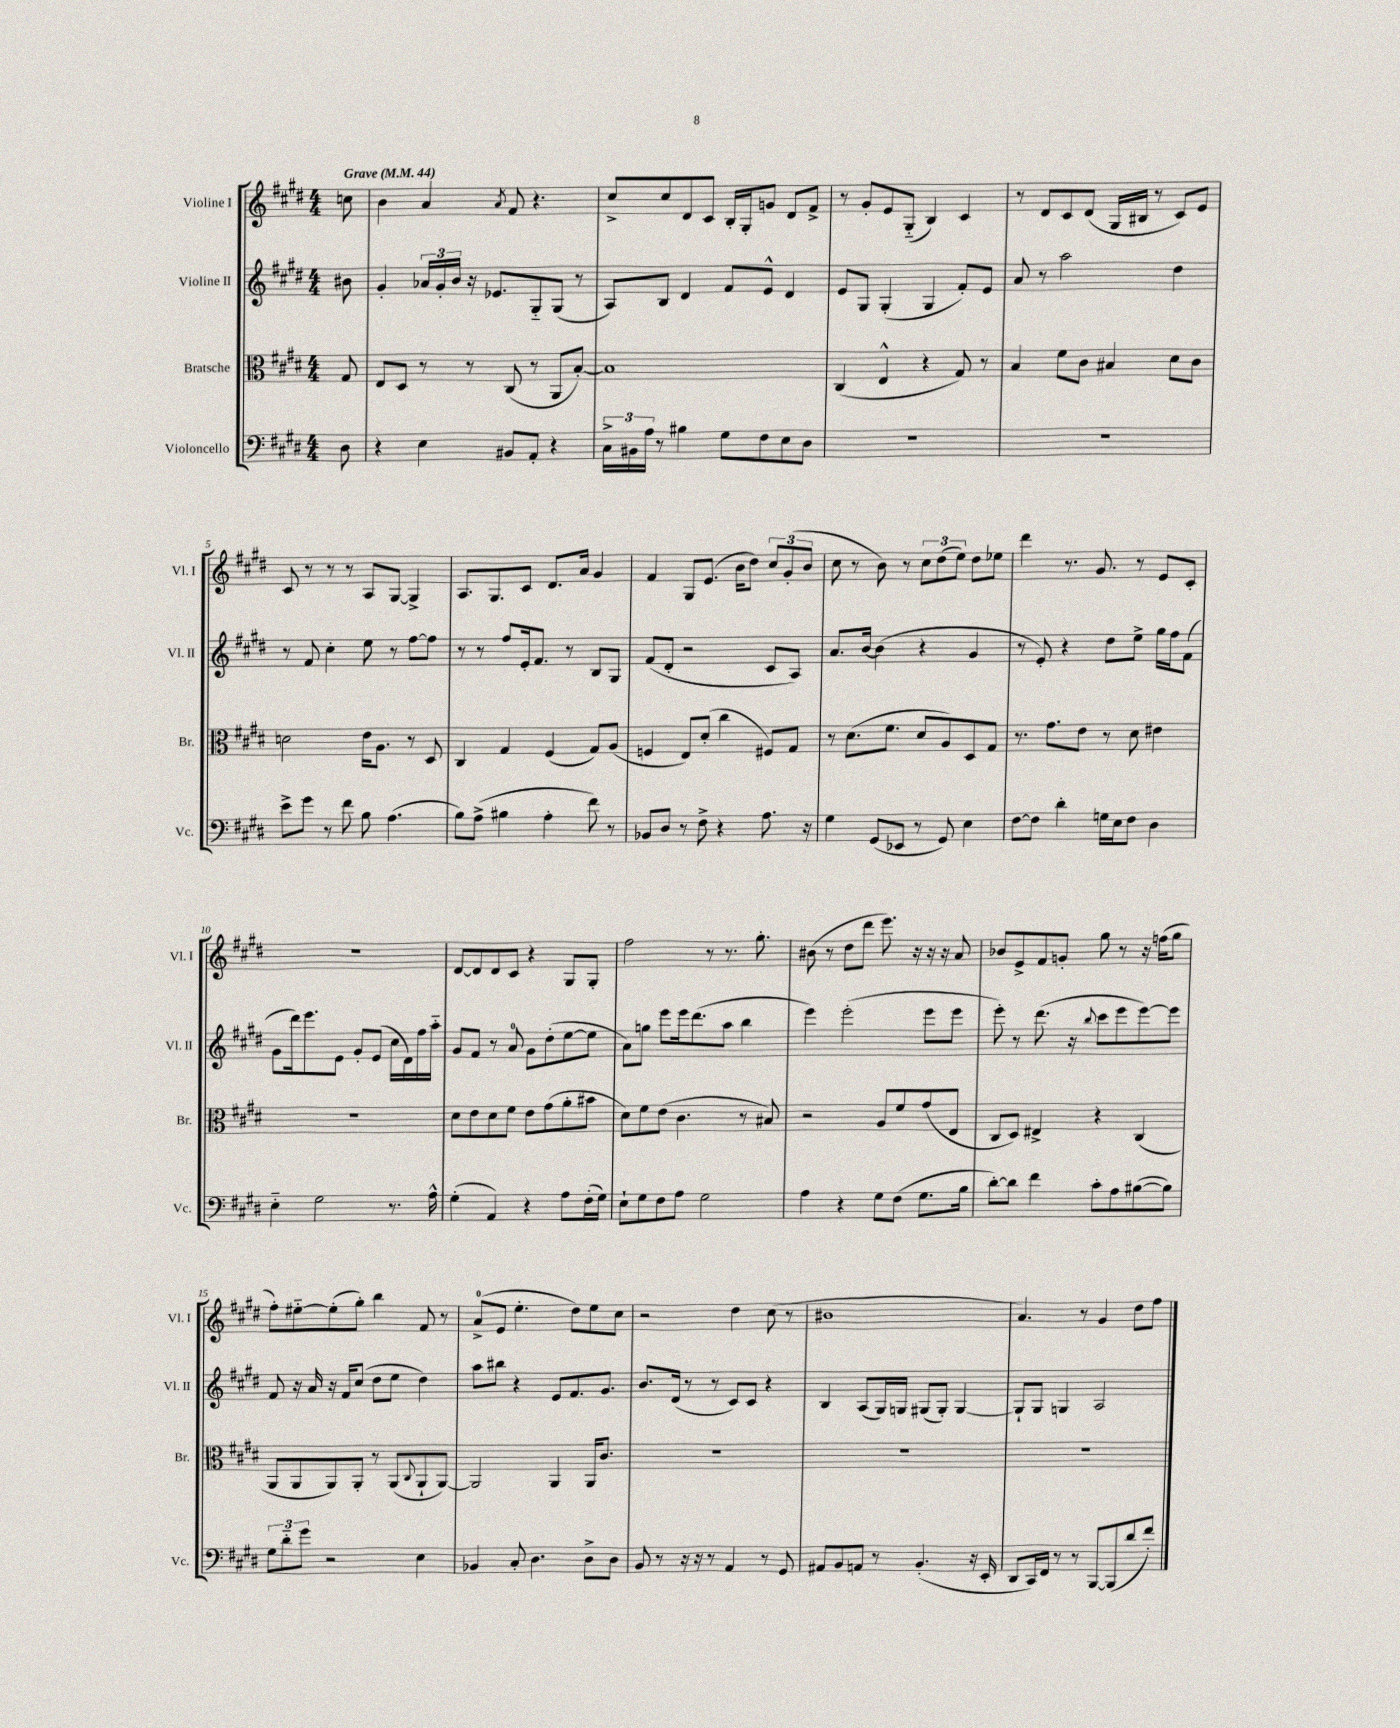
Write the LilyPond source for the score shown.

<<
\new StaffGroup <<
\new Staff = "s0" \with { instrumentName = "Violine I" shortInstrumentName = "Vl. I" } {
    \clef treble \key e \major \numericTimeSignature \time 4/4 \partial 8 \tempo "Grave" 4 = 44
    c''8 |
    b'4 a'4 \acciaccatura { a'8 } fis'8 r4. |
    cis''8-> cis''8 dis'8 cis'8 b16-. gis16-. g'8 dis'8 fis'8-> |
    r8 gis'8-. e'8 gis8-_( b4) cis'4 |
    r8 dis'8 cis'8 dis'8( gis16 bis16 r8 cis'8) e'8 |
    cis'8 r8 r8 r8 a8 gis8~ gis4-> |
    a8. gis8. cis'8 dis'8. a'16 gis'4 |
    fis'4 gis8 e'8.( b'16 dis''8) \tuplet 3/2 { cis''8 gis'8-.( b'8 } |
    cis''8 r8 b'8) r8 \tuplet 3/2 { cis''8 dis''8( e''8) } dis''8 ees''8 |
    dis'''4 r8. gis'8. r8 e'8 cis'8-. |
    R1 |
    dis'8~ dis'8 dis'8 cis'8 r4 gis8 gis8-. |
    fis''2 r8 r8. gis''8.-. |
    bis'8( r8 dis''8 dis'''8 e'''8.) r16 r16 r16 a'8 |
    bes'8 e'8-> fis'8 g'8-. gis''8 r8 r16 f''16( gis''8 |
    fis''8-.) eis''8~-_ eis''8-.( gis''8-.) b''4 fis'8 r8 |
    a'8-0->( e'8 e''4.-. dis''8) e''8 cis''8 |
    r2 dis''4 cis''8( r8 |
    bis'1 |
    a'4.) r8 gis'4 dis''8 fis''8 \bar "|." |
}
\new Staff = "s1" \with { instrumentName = "Violine II" shortInstrumentName = "Vl. II" } {
    \clef treble \key e \major \numericTimeSignature \time 4/4 \partial 8
    bis'8 |
    gis'4-. \tuplet 3/2 { aes'16 gis'16-. b'16 } r16 ees'8. gis8-_ gis8( r8 |
    a8) b8 dis'4 fis'8 e'8-^ dis'4 |
    e'8 gis8 gis4-.( gis4 fis'8-.) e'8 |
    a'8 r8 a''2 dis''4 |
    r8 fis'8 cis''4-. e''8 r8 fis''8~ fis''8 |
    r8 r8 fis''8 e'16-. fis'8. r8 b8 gis8 |
    fis'8( dis'8-. r2 cis'8 a8) |
    a'8. b'16~ b'4( r4 gis'4 |
    r8 e'8-.) r4 dis''8 e''8-> gis''16 fis''16 fis'8( |
    gis'8 dis'''16) e'''8. e'8 gis'8-. e'8( cis''16 dis'16) fis''16 a''16-_ |
    gis'8 fis'8 r8 a'8-0 gis'8 dis''8-.( e''8~ e''8 |
    a'8) g''8 e'''8 e'''16 dis'''8.( a''8 b''4 |
    e'''4) e'''2-.( e'''8 e'''8 |
    e'''8-.) r8 dis'''8.( r16 \appoggiatura { b''8 } cis'''8 e'''8 e'''8~) e'''8 |
    fis'8 r16 a'16 r16 fis'16 cis''8( dis''8 e''8 dis''4) |
    a''8 bis''8 r4 e'8 fis'8. gis'8. |
    b'8. dis'16( r8 r8 cis'8) cis'8 r4 |
    b4 a8( gis16) g16 gis8( gis8-.) gis4~ |
    gis8-! gis8 g4 a2 \bar "|." |
}
\new Staff = "s2" \with { instrumentName = "Bratsche" shortInstrumentName = "Br." } {
    \clef alto \key e \major \numericTimeSignature \time 4/4 \partial 8
    gis8 |
    e8 dis8 r8 r8 cis8( r8 a,8 b8~-.) |
    b1 |
    cis4( e4-^ r4 gis8) r8 |
    b4 fis'8 cis'8 bis4 dis'8 cis'8 |
    d'2 e'16 a8. r8 dis8 |
    cis4 gis4 fis4( gis8) a8( |
    f4 e8) dis'8-.( cis''4 fis8) gis8 |
    r8 dis'8.( fis'8. dis'8 a8) dis8 gis8 |
    r8. gis'8. e'8 r8 dis'8 eis'4 |
    R1 |
    dis'8 e'8 dis'8 fis'8 e'8 gis'8( a'8-. bis'8 |
    dis'8) fis'8 e'8( cis'4. r8 bis8) |
    r2 a8 fis'8 gis'8( e8 |
    cis8 dis8) eis4-> r4 cis4( |
    a,8 a,8 a,8) a,8-. r8 a,8( \appoggiatura { cis8 } a,8-! a,8~) |
    a,2 a,4 a,16 cis'8. |
    R1 |
    R1 |
    R1 \bar "|." |
}
\new Staff = "s3" \with { instrumentName = "Violoncello" shortInstrumentName = "Vc." } {
    \clef bass \key e \major \numericTimeSignature \time 4/4 \partial 8
    dis8 |
    r4 e4 bis,8 a,8-. r4 |
    \tuplet 3/2 { cis16-> bis,16 a16 } r8 bis4 gis8 fis8 e8 dis8 |
    R1 |
    R1 |
    e'8-> gis'8 r8 fis'8 b8 a4.( |
    b8) a8->( bis4 a4-. fis'8) r8 |
    bes,8 dis8 r8 fis8-> r4 a8. r16 |
    gis4 gis,8( ees,8 r8 gis,8) e4 |
    fis8~ fis8 dis'4-. g16 e16 fis8 dis4 |
    e4-_ gis2 r8. a16-^ |
    gis4-.( a,4) r4 a8 fis16-.( gis16) |
    e8-! gis8 fis8 a8 gis2 |
    a4 r4 gis8 fis8( gis8. b16 |
    dis'8~-.) dis'8 fis'4 cis'8-. a8 bis8~( bis8) |
    \tuplet 3/2 { gis8 dis'8-_ gis'8 } r2 e4 |
    bes,4 cis8-. dis4. dis8-> dis8 |
    b,8 r8 r16 r16 r8 a,4 r8 gis,8 |
    ais,8 b,8 a,8 r8 b,4.-.( r16 e,16-. |
    dis,8 cis,16) fis,16 r8 r8 b,,8~ b,,8( dis'8 fis'8-.) \bar "|." |
}
>>
>>
